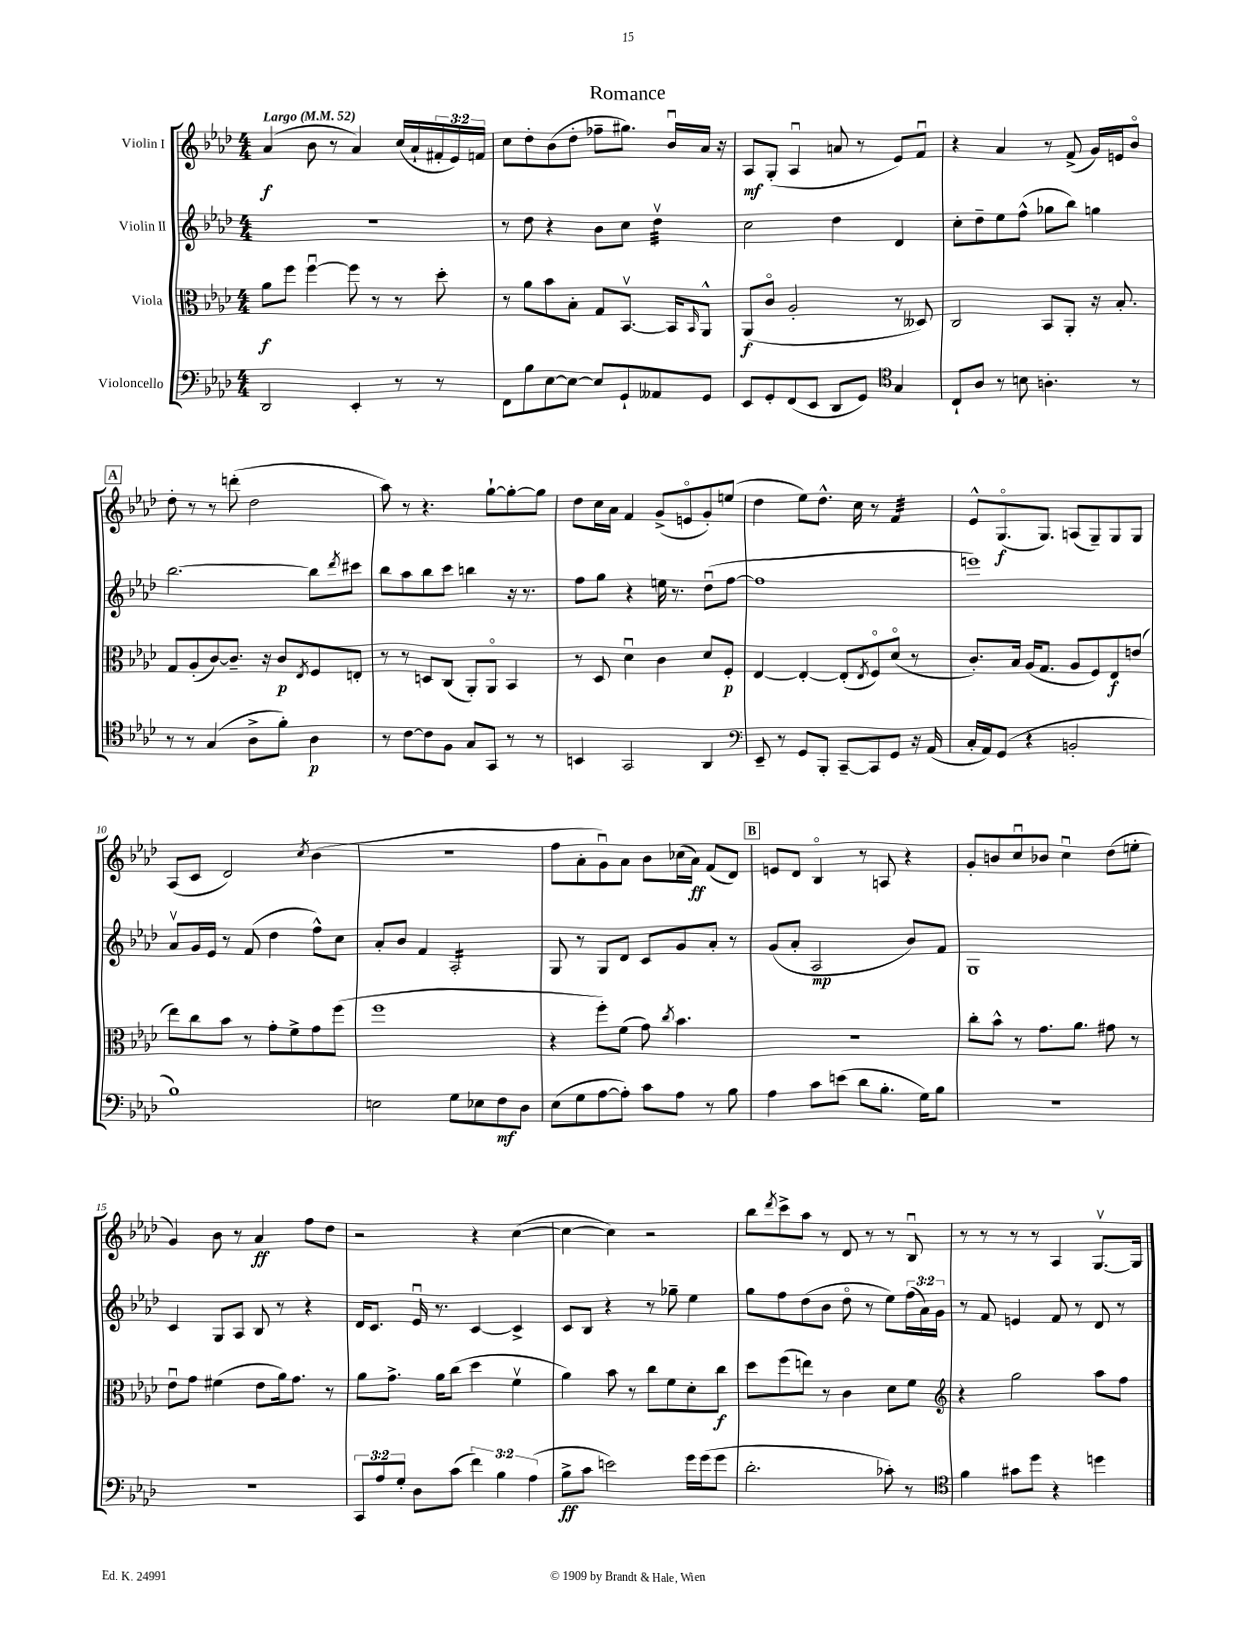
\header { title = "Romance" }
<<
\new StaffGroup <<
\new Staff = "s0" \with { instrumentName = "Violin I" } {
    \clef treble \key aes \major \numericTimeSignature \time 4/4 \override Staff.TupletNumber.text = #tuplet-number::calc-fraction-text \tempo "Largo" 4 = 52
    aes'4\f( bes'8 r8 aes'4) c''16( aes'16-! \tuplet 3/2 { fis'16-. ees'16) f'16 } |
    c''8 des''8-. bes'8( des''8-. fes''8-- gis''8.) bes'16\downbow aes'16 r16 |
    aes8\mf g8-.( aes4\downbow a'8 r8 ees'8) f'8\downbow |
    r4 aes'4 r8 f'8->( g'16) e'16 bes'8\flageolet |
    \mark \markup { \box "A" } des''8-. r8 r8 d'''8-.( des''2 |
    aes''8) r8 r4. g''8~-! g''8~-. g''8 |
    des''8 c''16 aes'16 f'4 g'8->( e'8\flageolet g'8-.) e''8( |
    des''4 ees''8) des''8.-^ c''16 r8 f'4:32 |
    ees'8-^ g8.\flageolet\f( g8.) a8( g8--) g8 g8 |
    aes8( c'8 des'2) \acciaccatura { c''8 } bes'4( |
    R1 |
    f''8 aes'8-. g'8\downbow) aes'8 bes'8 ces''16( aes'16\ff) f'8( des'8) |
    \mark \markup { \box "B" } e'8 des'8 bes4\flageolet r8 a8 r4 |
    g'8-. b'8 c''8\downbow bes'8 c''4\downbow des''8( e''8-. |
    g'4) bes'8 r8 aes'4\ff f''8 des''8 |
    r2 r4 c''4~( |
    c''4~ c''4) r2 |
    bes''8 \acciaccatura { des'''8 } c'''8-> aes''8 r8 des'8 r8 r8 bes8\downbow |
    r8 r8 r8 r8 aes4 g8.~\upbow g16 \bar "|." |
}
\new Staff = "s1" \with { instrumentName = "Violin II" } {
    \clef treble \key aes \major \numericTimeSignature \time 4/4 \override Staff.TupletNumber.text = #tuplet-number::calc-fraction-text
    r1 |
    r8 des''8 r4 bes'8 c''8 des''4:32\upbow |
    c''2 des''4 des'4 |
    c''8-. des''8-- ees''8 f''8-^( ges''8 bes''8) g''4 |
    \mark \markup { \box "A" } bes''2.~ bes''8 \acciaccatura { des'''8 } cis'''8 |
    bes''8 aes''8 bes''8 c'''8 b''4 r16 r8. |
    f''8 g''8 r4 e''16 r8. des''8\downbow( f''8~ |
    f''1 |
    e'''1) |
    aes'8\upbow g'16 ees'16 r8 f'8( des''4 f''8-^) c''8 |
    aes'8-. bes'8 f'4 aes2:16-. |
    g8 r8 g8 des'8 c'8 g'8 aes'8-. r8 |
    \mark \markup { \box "B" } g'8( aes'8-. aes2\mp bes'8) f'8 |
    g1 |
    c'4 g8 aes8 bes8 r8 r4 |
    des'16 c'8. ees'16\downbow r8. c'4~ c'4-> |
    c'8 bes8 r4 r8 ges''8-- ees''4 |
    g''8 f''8 des''8( bes'8 des''8\flageolet r8 ees''8) \tuplet 3/2 { f''16( aes'16) g'16 } |
    r8 f'8 e'4 f'8 r8 des'8 r8 \bar "|." |
}
\new Staff = "s2" \with { instrumentName = "Viola" } {
    \clef alto \key aes \major \numericTimeSignature \time 4/4
    aes'8\f f''8 f''4~\downbow f''8 r8 r8 des''8-. |
    r8 aes'8 bes'8 bes8-. g8 bes,8.~\upbow bes,16 \grace { bes,16 } aes,8-^ |
    aes,8\f( c'8\flageolet aes2-. r8 deses8) |
    c2 bes,8 aes,8-. r16 bes8.-. |
    \mark \markup { \box "A" } g8 aes8-.( c'8~) c'8.-- r16 c'8\p \acciaccatura { ees8 } f8 e8-. |
    r8 r8 d8 c8( aes,8-.) aes,8\flageolet bes,4 |
    r8 des8 des'4\downbow c'4 des'8 f8-.\p |
    ees4~ ees4~-. ees8-.( \acciaccatura { ees8 } f8\flageolet) des'8\flageolet( r8 |
    c'8.-.) bes16 aes16( g8. aes8 f8) ees8\f e'8( |
    ees''8) c''8 bes'8 r8 g'8-. f'8-> g'8 f''8( |
    f''1 |
    r4 f''8-.) f'8( g'8) \acciaccatura { c''8 } bes'4. |
    \mark \markup { \box "B" } r1 |
    c''8-. bes'8-^ r8 g'8. aes'8. gis'8 r8 |
    ees'8\downbow g'8 fis'4( ees'8 aes'16) g'8. r8 |
    aes'8 g'8.-> aes'16 c''8( des''4 f'4\upbow |
    aes'4) bes'8 r8 c''8 f'8 des'8-. c''8\f |
    des''8 f''8( e''8) r8 c'4 des'8 f'8 |
    \clef treble r4 g''2 aes''8 f''8 \bar "|." |
}
\new Staff = "s3" \with { instrumentName = "Violoncello" } {
    \clef bass \key aes \major \numericTimeSignature \time 4/4 \override Staff.TupletNumber.text = #tuplet-number::calc-fraction-text
    des,2 ees,4-. r8 r8 |
    f,8 bes8 ees8~ ees8~ ees8 g,8-! aeses,8 g,8 |
    ees,8 g,8-. f,8( ees,8 des,8 g,8) \clef tenor g4 |
    c8-! aes8 r8 b8 a4.-. r8 |
    \mark \markup { \box "A" } r8 r8 g4( aes8-> f'8-.) aes4\p |
    r8 c'8~ c'8 f8 g8 g,8 r8 r8 |
    b,4 g,2 aes,4 |
    \clef bass ees,8-- r8 g,8 bes,,8-. c,8~-- c,8 g,8 r16 aes,16( |
    c16-. aes,16) g,8( r4 b,2-. |
    bes1) |
    e2 g8 ees8 f8\mf des8 |
    ees8( g8 aes8~ aes8-.) c'8 aes8 r8 bes8 |
    \mark \markup { \box "B" } aes4 c'8 e'8( des'8 bes8.-. g16) bes8 |
    R1 |
    R1 |
    \tuplet 3/2 { c,8 aes8 g8-. } des8 c'8( \tuplet 3/2 { f'4) bes4 aes4( } |
    bes8->\ff c'8 e'2) g'16 g'16( g'8 |
    des'2.-. ces'8-.) r8 |
    \clef tenor f'4 gis'8 des''8 r4 d''4 \bar "|." |
}
>>
>>
